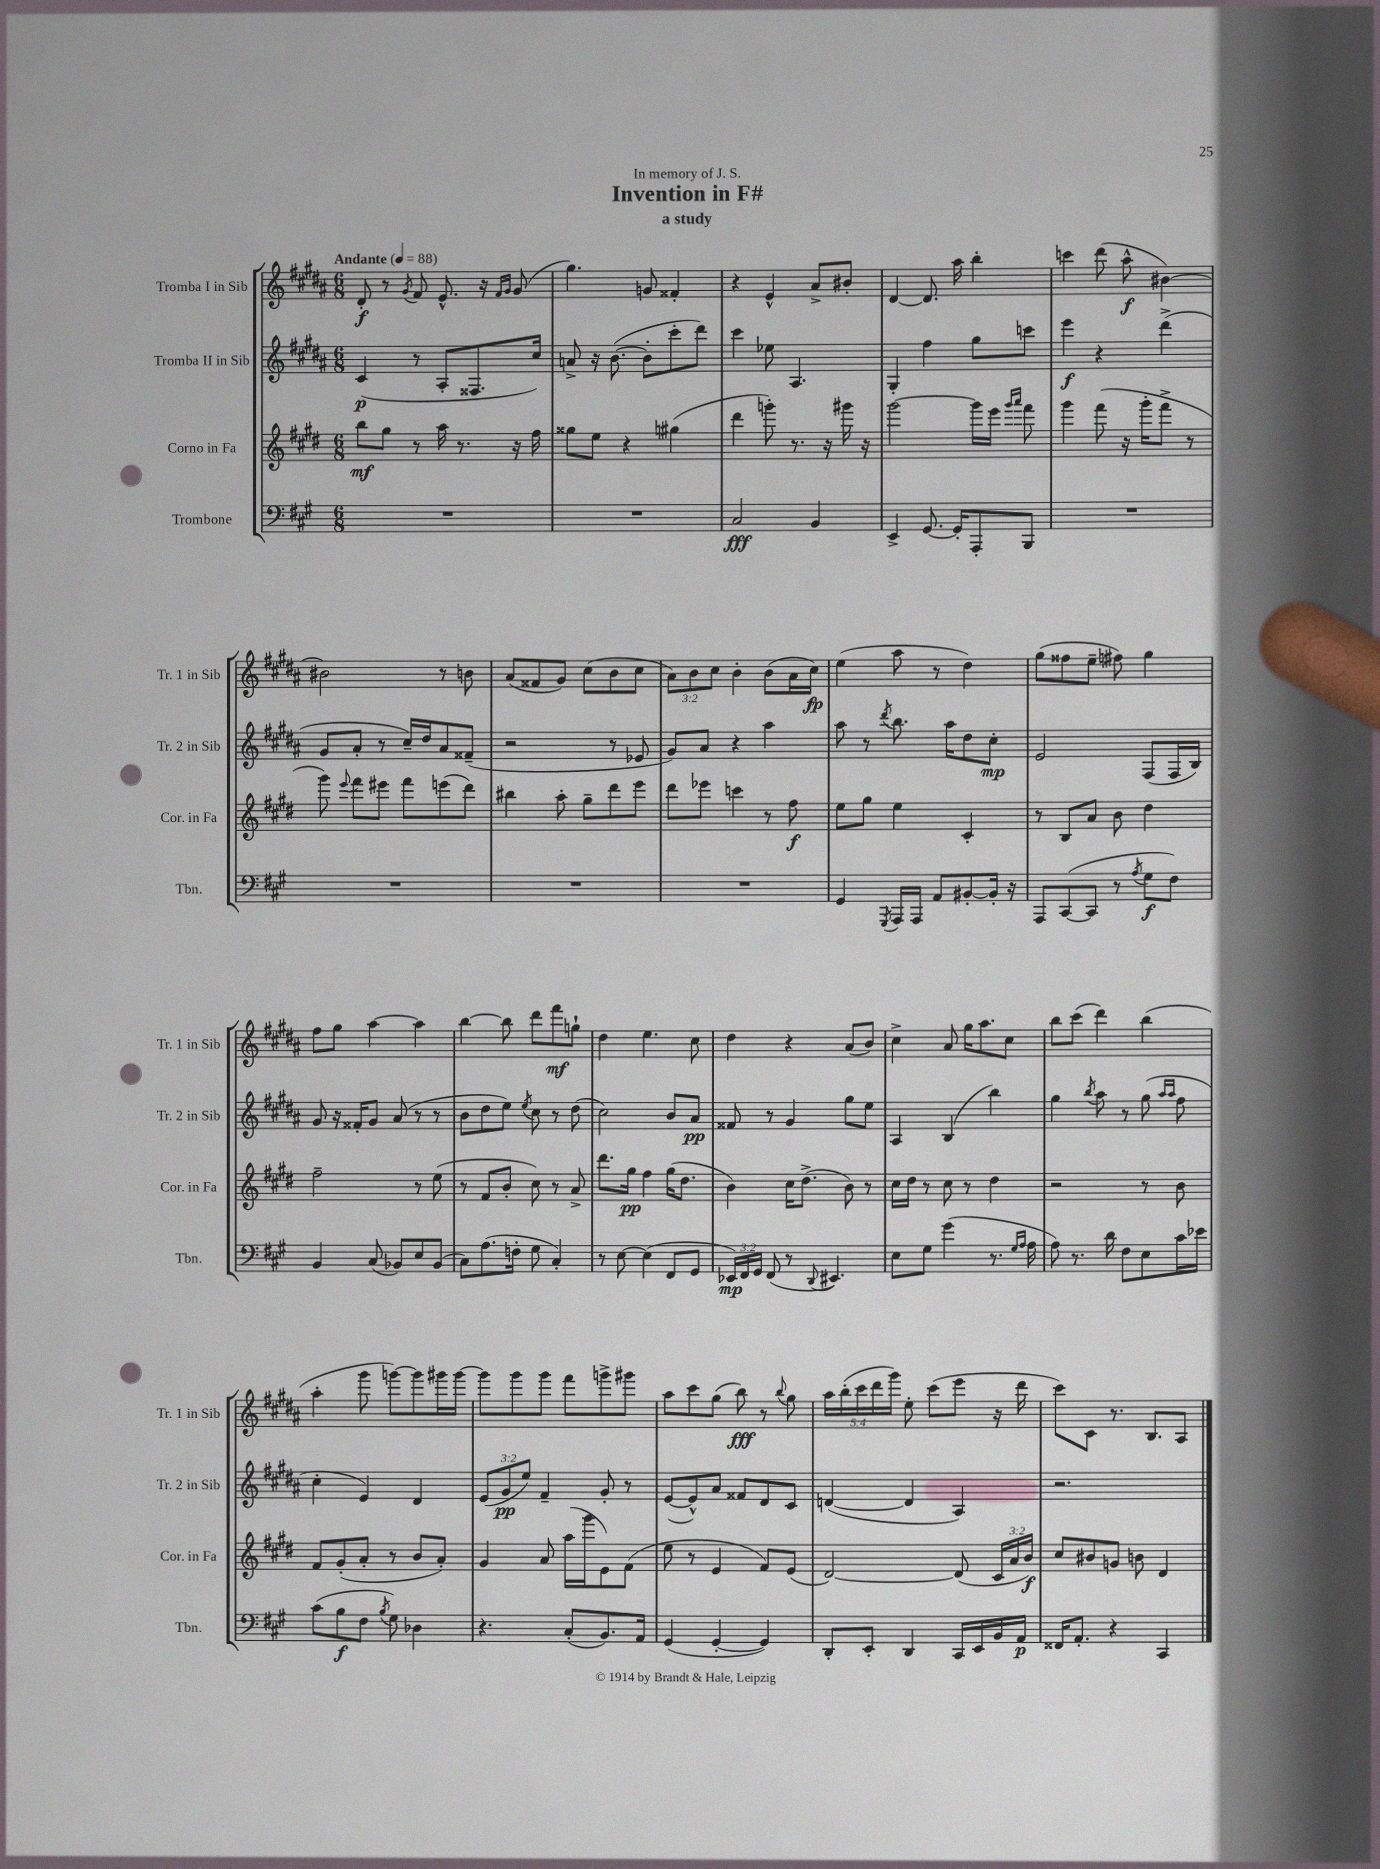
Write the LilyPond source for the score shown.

\header { title = "Invention in F#" subtitle = "a study" dedication = "In memory of J. S." }
<<
\new StaffGroup <<
\new Staff = "s0" \with { instrumentName = "Tromba I in Sib" shortInstrumentName = "Tr. 1 in Sib" } {
    \clef treble \key b \major \numericTimeSignature \time 6/8 \override Staff.TupletNumber.text = #tuplet-number::calc-fraction-text \tempo "Andante" 4 = 88
    \autoBeamOff dis'8-.\f r8 \acciaccatura { gis'8 } fis'8 e'8.-^ r16 \grace { fis'16[ gis'16] } gis'8( |
    gis''4.) g'8 fisis'4-. |
    r4 e'4-^ ais'8[-> bis'8]-. |
    dis'4~ dis'8. ais''16 b''4-. |
    c'''4 dis'''8( ais''8-^\f bis'4~) |
    bis'2 r8 b'8 |
    ais'8[( fisis'8 gis'8]) cis''8[( b'8 cis''8] |
    \tuplet 3/2 { ais'8[) b'8 cis''8] } b'4-. b'8[( ais'16 cis''16]\fp) |
    e''4( ais''8 r8 dis''4) |
    gis''8[( fisis''8 e''8]-- fis''8) gis''4 |
    fis''8[ gis''8] ais''4~ ais''4 |
    b''4~ b''8 dis'''8[ fis'''8\mf g''8]-! |
    dis''4 e''4. cis''8 |
    dis''4 r4 ais'8[( b'8]) |
    cis''4-> ais'8 gis''16[ ais''8. cis''8] |
    b''8[ cis'''8]( dis'''4) b''4( |
    ais''4-. gis'''8 g'''8[~) g'''8 gis'''16 gis'''16]~ |
    gis'''8[ gis'''8 gis'''8] fis'''8[ g'''8-> gis'''8] |
    ais''8[ cis'''8 gis''8]( b''8\fff) r8 \appoggiatura { b''8 } gis''8 |
    \tuplet 5/4 { ais''16[ b''16-.( cis'''16 dis'''16 gis'''16]) } e''8-. cis'''8[( e'''8] r16 dis'''16 |
    cis'''8[) cis'8] r8. b8.[ ais8] \bar "|." |
}
\new Staff = "s1" \with { instrumentName = "Tromba II in Sib" shortInstrumentName = "Tr. 2 in Sib" } {
    \clef treble \key b \major \numericTimeSignature \time 6/8 \override Staff.TupletNumber.text = #tuplet-number::calc-fraction-text
    \autoBeamOff cis'4\p( r8 ais8[-. fisis8. cis''16]) |
    a'8-> r16 b'8.~( b'8[-. cis'''8-. dis'''8]) |
    cis'''4 ees''8 ais4. |
    gis4-. fis''4 gis''8[ c'''8] |
    e'''4\f r4 dis'''4->( |
    gis'8[ ais'8]-. r8 cis''16[--) dis''16 ais'8 fisis'8]--( |
    r2 r8 ees'8 |
    gis'8[) ais'8] r4 ais''4 |
    ais''8 r8 \acciaccatura { dis'''8 } b''8. ais''16[ dis''8 cis''8]-.\mp |
    e'2 fis8[( fis16 b16]) |
    gis'8 r16 fisis'16[-. gis'8] ais'8( r8 r8 |
    b'8[ dis''8 e''8]) \acciaccatura { e''8 } cis''8 r8 dis''8( |
    cis''2) b'8[ ais'8]\pp |
    fisis'8 r8 gis'4 gis''8[ e''8] |
    ais4 b4( b''4) |
    gis''4 \acciaccatura { b''8 } ais''8 r8 gis''8( \grace { ais''16[ ais''16] } fis''8 |
    cis''4-. e'4) dis'4 |
    \tuplet 3/2 { e'8[( gis'8\pp e''8]) } fis'4-- gis'8-. r8 |
    e'8[~( e'8-^) ais'8] fisis'8[ dis'8 cis'8] |
    d'4~( d'4 ais4) |
    r2. \bar "|." |
}
\new Staff = "s2" \with { instrumentName = "Corno in Fa" shortInstrumentName = "Cor. in Fa" } {
    \clef treble \key e \major \numericTimeSignature \time 6/8 \override Staff.TupletNumber.text = #tuplet-number::calc-fraction-text
    \autoBeamOff b''8[\mf gis''8] r8 a''16 r8. r16 fis''16 |
    gisis''8[ e''8] r4 gis''4( |
    dis'''4 g'''8-.) r8. r16 gis'''16 r16 |
    gis'''2~ gis'''16[ e'''16] \grace { gis'''16[ a'''16] } fis'''8 |
    gis'''4 fis'''8( r16 gis'''16[-. fis'''8]-> r8 |
    gis'''8) \appoggiatura { e'''8 } fis'''8[ eis'''8] fis'''8[ e'''8( dis'''8]) |
    bis''4 a''8-. gis''8[-- dis'''8 e'''8] |
    dis'''8[ ees'''8] c'''4 r8 fis''8\f |
    e''8[ gis''8] e''4 cis'4-. |
    r8 b8[ a'8] b'8 dis''4 |
    fis''2-- r8 e''8( |
    r8 fis'8[ b'8]-. cis''8) r8 a'8-> |
    dis'''8.[ gis''16]\pp fis''4 gis''16[( dis''8.] |
    b'4) cis''16[ dis''8.]->( b'8) r8 |
    cis''16[ dis''16] r8 cis''8 r8 dis''4 |
    r2 r8 b'8 |
    fis'8[ gis'8-.( a'8]-. r8 b'8[ a'8]-.) |
    gis'4 a'8 a''16[( gis'''16 e'8) fis'8]( |
    e''8 r8 e'4 fis'8[) e'8]( |
    dis'2~) dis'8( \tuplet 3/2 { cis'16[ a'16 b'16]\f) } |
    cis''8[ bis'8 g'8] b'8 dis'4 \bar "|." |
}
\new Staff = "s3" \with { instrumentName = "Trombone" shortInstrumentName = "Tbn." } {
    \clef bass \key a \major \numericTimeSignature \time 6/8 \override Staff.TupletNumber.text = #tuplet-number::calc-fraction-text
    \autoBeamOff R2. |
    R2. |
    cis2\fff b,4 |
    e,4-> gis,8.~ gis,16[-. a,,8-. b,,8] |
    R2. |
    R2. |
    R2. |
    R2. |
    gis,4 \acciaccatura { gis,,8 } a,,16[ a,,16] a,8[ bis,8~-. bis,16]-. r16 |
    a,,8[ cis,8~( cis,8] r8 \acciaccatura { a8 } gis8[\f fis8]) |
    b,4 cis8( bes,8[) e8 bes,8]( |
    cis8[) a8.( f16]-. gis8 cis4-.) |
    r8 e8~ e4( fis,8[ gis,8] |
    \tuplet 3/2 { ees,16[\mp) fis,16 gis,16] } fis,8( r8 \appoggiatura { d,8 } eis,4.) |
    e8[ gis8] gis'4( r8. \grace { gis16[ a16] } a16 |
    a8) r8. d'16 fis8[ e8 cis'16 ees'16] |
    cis'8[( b8\f fis8] \acciaccatura { b8 } gis8) des4 |
    r4. cis8[-.( b,8.) a,16] |
    gis,4( gis,4~-. gis,4) |
    d,8[-. e,8]-. d,4 cis,16[ e,16 b,16 a,16]\p |
    fisis,16[ a,8.]-. r4 cis,4 \bar "|." |
}
>>
>>
\layout { \context { \Score \remove "Bar_number_engraver" } }
